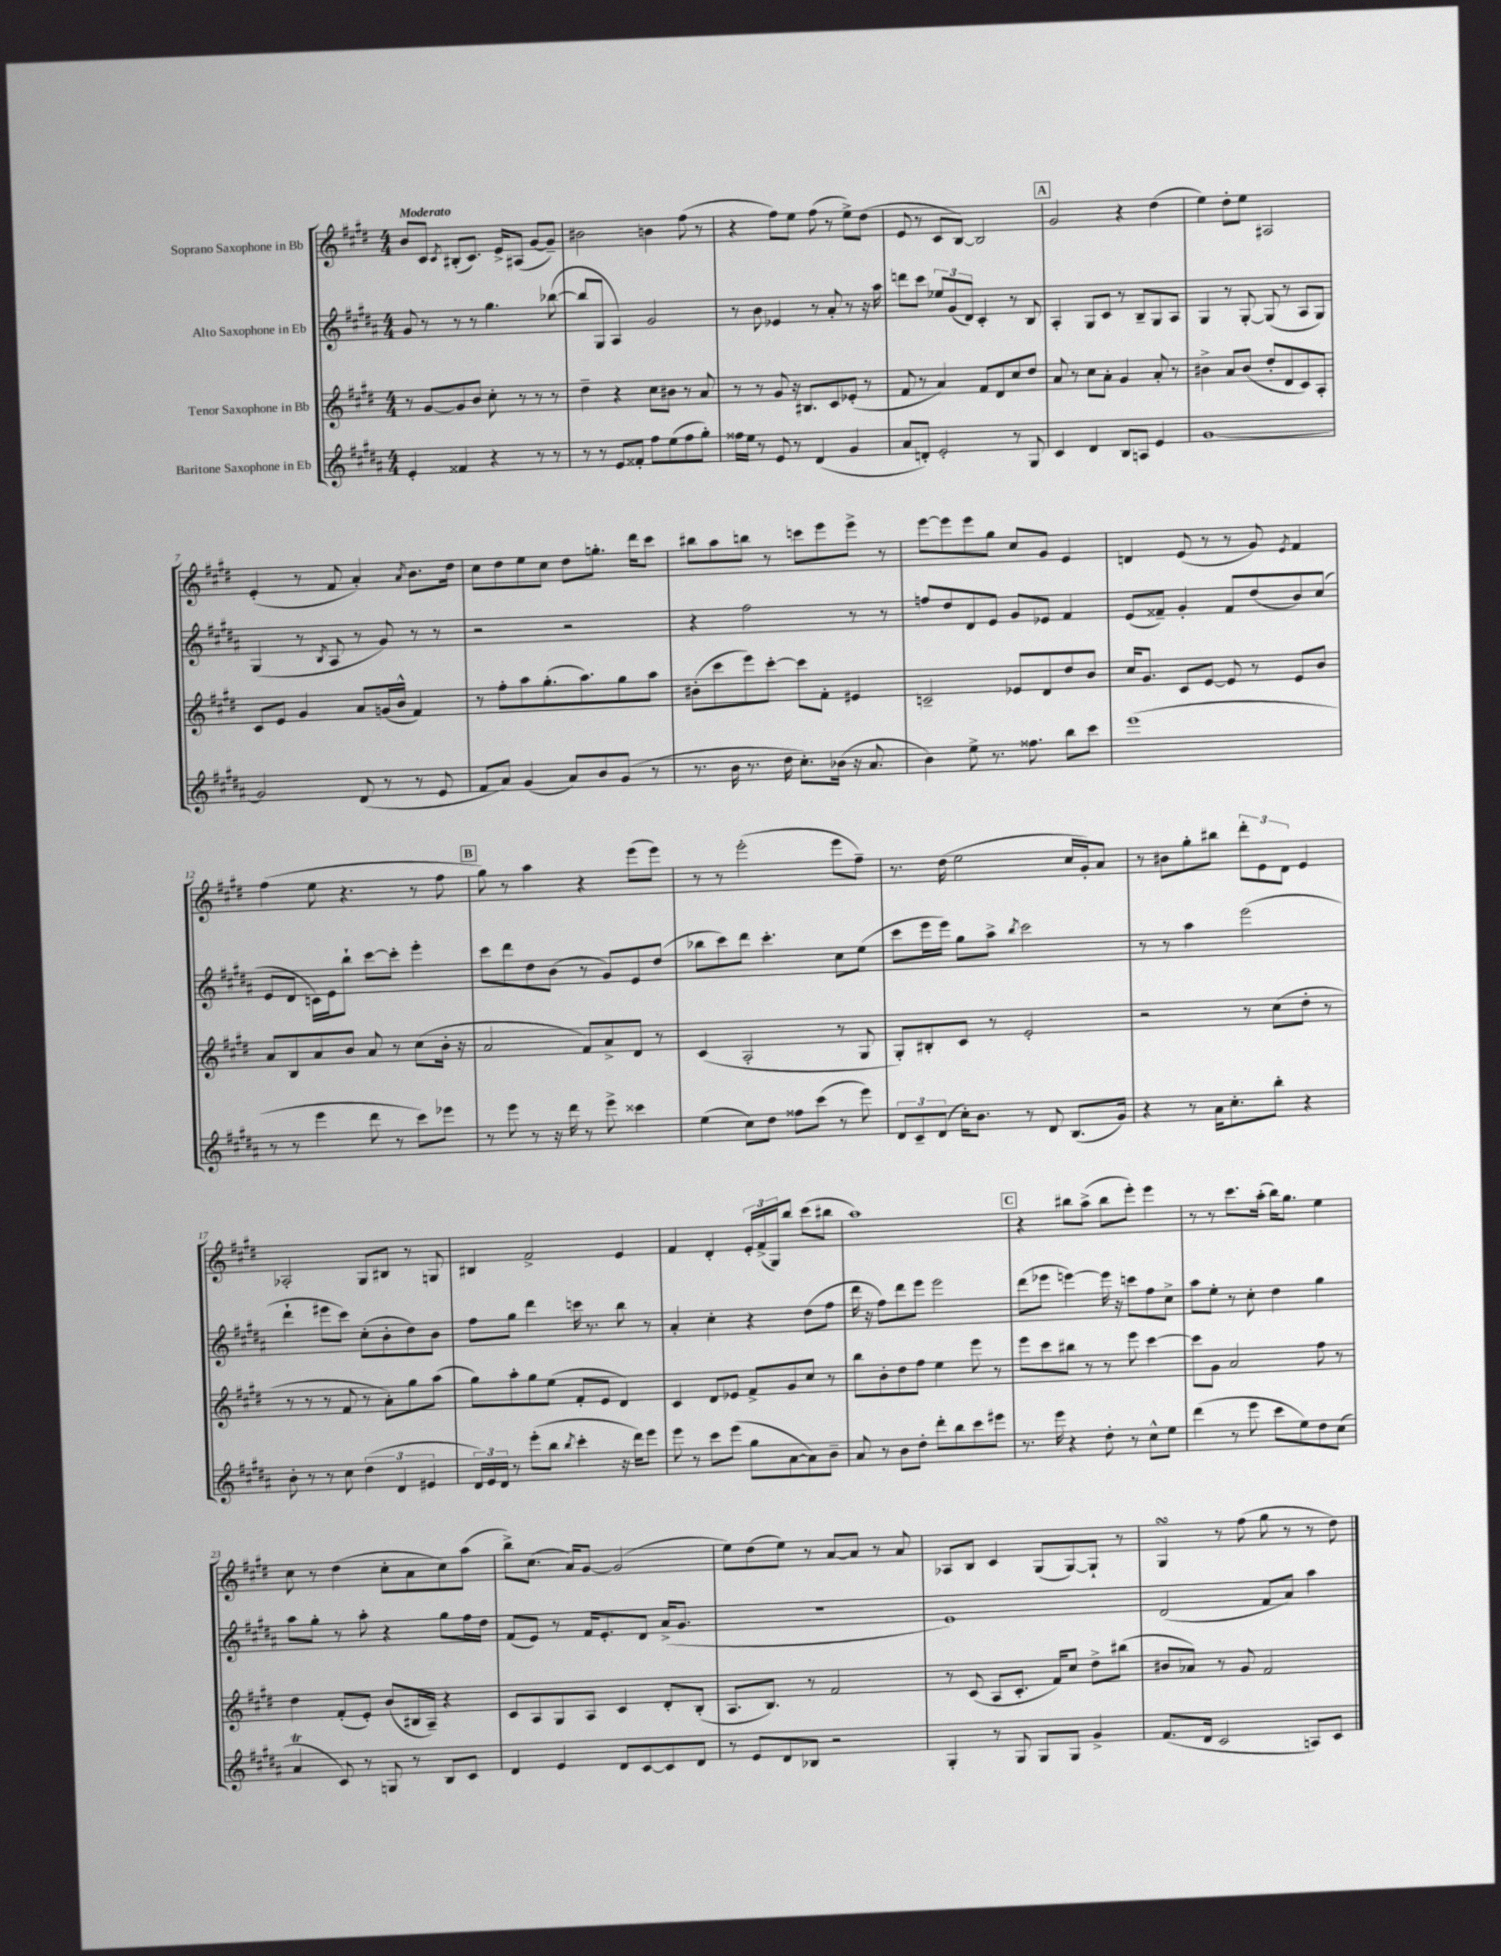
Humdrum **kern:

**kern	**kern	**kern	**kern
*part4	*part3	*part2	*part1
*staff4	*staff3	*staff2	*staff1
*I"Baritone Saxophone in Eb	*I"Tenor Saxophone in Bb	*I"Alto Saxophone in Eb	*I"Soprano Saxophone in Bb
*clefG2	*clefG2	*clefG2	*clefG2
*k[f#c#g#d#a#]	*k[f#c#g#d#]	*k[f#c#g#d#a#]	*k[f#c#g#d#]
*M4/4	*M4/4	*M4/4	*M4/4
=1	=1	=1	=1
!	!	!	!LO:TX:a:B:t=Moderato
4e'/	8r	8g#/	8b/L
.	[8g#/L	8r	8c#/J
.	.	.	8qc#/
4f##X/	8g#/]	8r	(8B#X'/L
.	8b/J	8r	8.c#/J)
4r	8cc#'\	4.gg#\	.
.	.	.	16e^/KL
.	8r	.	(8A#X/J
8r	8r	.	[8g#/L
8r	8r	([8bb-X\	8g#~/J])
=2	=2	=2	=2
8r	4dd#~\	8bb-/L]	2b#X\
8r	.	8G#/J	.
8e/L	4r	4A#/)	.
8f##X'/J	.	.	.
8ff#\L	8cc#\L	2g#/	4bn\
(8ee\	8b#X\J	.	.
8ff#\	8r	.	(8ff#\
8gg#'\J)	8a/	.	8r
=3	=3	=3	=3
16ff##X\LL	8r	8r	4r
16ee\JJ	.	.	.
8r	8r	8b\	.
8e/	8g#/	4e-X/	8ff#\L)
8r	16r	.	8ee\J
.	8.B#X/L	.	.
(4d#/	.	8r	(8ff#\
.	8c#/	8a#'/	8r
4g#/	(8e-X'/J	8r	8ee^\L)
.	8r	16r	(8dd#\J
.	.	16aa#\	.
=4	=4	=4	=4
8a#/L	8f#/	8dddn\L	8e/
8dn'/J)	8r	8ccc#\J	8r
2e'/	4a/)	12ee-X/L	8c#/L
.	.	(12g#/	.
.	.	.	[8B/J)
.	.	12d#/J)	.
.	8f#/L	4c#'/	2B/]
.	8d#/	.	.
8r	8cc#/	8r	.
8G#/	8dd#/J	8B/	.
!!LO:REH:place=s1:t=A
=5	=5	=5	=5
4c#/	8a/	4A#'/	2g#/
.	8r	.	.
4d#/	8cc#\L	8G#/L	.
.	8a'\J	8c#/J	.
8B/L	4g#/	8r	4r
8An/J	.	8B~/L	.
4e/	8a'/	8G#/	(4dd#\
.	8r	8A#/J	.
=6	=6	=6	=6
[1g#	4b#X^\	4G#/	4ee\)
.	8a/L	8r	8dd#'\L
.	(8b#/J	[8G#'/	8ee\J
.	8dd#'/L	(8G#/]	2A#X/
.	8d#/	8r	.
.	8c#/)	8A#/L	.
.	8A'/J	8G#/J)	.
!!LO:LB:g=z
=7	=7	=7	=7
2g#/]	8c#/L	(4G#/	(4e'/
.	8e/J	.	.
.	4g#/	8r	8r
.	.	8qB/	.
.	.	8A#/	8f#/
(8d#/	8a/L	8r	4a'/)
8r	(16gn/L	8g#/)	.
.	16b^^/JJ	.	.
.	.	.	8qa/
8r	4f#/)	8r	8.b\L
8e/	.	8r	.
.	.	.	16dd#\Jk
=8	=8	=8	=8
8f#/L	8r	2r	8cc#\L
8a#/J)	8ff#'\L	.	8dd#\
(4g#/	8aa\	.	8ee\
.	(8.gg#'\	.	8cc#\J
8a#/L)	.	2r	8dd#\L
.	8.aa\)	.	.
8b/	.	.	8.ggn'\J
(8g#/J	8gg#\	.	.
.	.	.	16ddd#\KL
8r	8aa\J	.	8ccc#\J
=9	=9	=9	=9
8.r	(8b#X'\L	4r	8bb#X\L
.	8ccc#\	.	8aa\
16b\	.	.	.
8.r	8eee\)	2ff#\	8bbn\J
.	[8ccc#'\J	.	8r
16dd#\	.	.	.
8.cc#'\L)	8ccc#\L]	.	8cccn\L
.	8f#'\J	.	8eee\
(16b-X\Jk	.	.	.
16r	4e#X/	8r	8eee^\J
8.a#/	.	.	.
.	.	8r	8r
=10	=10	=10	=10
4b\)	2cn~/	8ffn/L	[8eee\L
.	.	8dd#/	8eee\]
8ee^\	.	8d#/	8eee\
8.r	.	8e/J	8gg#\J
.	8e-X/L	8g#/L	8cc#/L
8.ff##X\	.	.	.
.	8d#/	8e-X/J	8g#/J
8bb\L	8dd#/	4f#/	4e/
8ccc#\J	8b/J	.	.
=11	=11	=11	=11
(1eee	16cc#/KL	(8e/L	4dn/
.	8.g#/J	.	.
.	.	8f##X~/J)	.
.	8c#/L	4g#'/	(8e/
.	[8e/J	.	8r
.	8e/]	8f##/L	8r
.	8r	(8dd#/	8g#/)
.	.	.	8qe/
.	8e/L	8b/)	4f#/
.	8b/J	(8cc#/J	.
!!LO:LB:g=z
=12	=12	=12	=12
8r	8a/L	8e/L	(4ff#\
8r	8B/	8d#/J	.
4eee\	8a/	16cn\LL)	8ee\
.	.	16e\J	.
.	8b/J	8bb`\J	4.r
8ddd#\	8a/	[8ccc#\L	.
8r	8r	8ccc#'\J]	.
8ccc#\L)	(8cc#\L	4eee'\	8r
8eee-X\J	16b'\Jk	.	8ff#\
.	16r	.	.
!!LO:REH:place=s1:t=B
=13	=13	=13	=13
8r	2a/	8ccc#\L	8gg#\)
8eee\	.	8ddd#\	8r
8r	.	8dd#\	4aa\
16r	.	(8b\J	.
16ddd#\	.	.	.
8r	8f#/L)	8r	4r
8eee^\	8a^/	8g#/L)	.
4ccc##X\	8d#/J	8e/	(8eee\L
.	8r	(8dd#/J	8eee\J)
=14	=14	=14	=14
(4ee\	(4c#/	8bb-X\L	8r
.	.	8ccc#\)	8r
8cc#\L)	2A'/	8ddd#\J	(2eee'\
8dd#\J	.	4.ccc#'\	.
8ff##X\L	.	.	.
(8ccc#\J	.	.	.
8r	8r	8cc#\L	8eee\L
8eee\)	8G#/	(8ee\J	8ff#~\J)
=15	=15	=15	=15
12d#/L	8G#'/L)	8ccc#\L	8.r
12c#~/	.	.	.
.	8B#X'/	16eee\L	.
(12d#/J	.	.	.
.	.	16eee\JJ)	(16dd#\
16cc#'\KL)	8c#/J	8gg#\L	2ee\
8.b\J	.	.	.
.	8r	8aa#^\J	.
.	.	8qbb/	.
8r	2e'/	2ccc#\	.
8d#/	.	.	.
(8.B/L	.	.	16cc#/LL
.	.	.	16g#'/J)
.	.	.	8a/J
16g#/Jk)	.	.	.
=16	=16	=16	=16
4r	2r	8r	8r
.	.	8r	8b#X\L
8r	.	4aa#\	8gg#'\
16a#\KL	.	.	8bb#X\J
8.cc#'\	.	.	.
.	8r	(2eee\	12ddd#'\L
.	.	.	12e\
8bb'\J	(8cc#\L	.	.
.	.	.	12d#\J
4r	8dd#'\J	.	4e/
.	8r	.	.
!!LO:LB:g=z
=17	=17	=17	=17
8b'\	8r	4ddd#`\	2A-X'/
8r	8r	.	.
8r	8r	8eee#X\L	.
8cc#\	8f#/	8ccc#\J)	.
(6dd#\	8r	(8cc#'\L	8G#/L
.	8a'\L)	8b'\	8B#X/J
6d#/	.	.	.
.	8gg#\	8dd#\)	8r
6e#X/	.	.	.
.	(8aa\J	8b\J	8Gn/
=18	=18	=18	=18
24d#/LL)	8gg#\L)	8ff#\L	4B#X/
24e/	.	.	.
24d#/JJ	.	.	.
8r	8aa'\	8gg#\J	.
(8eee'\L	8gg#\	4ddd#\	2f#^/
8bb\J	(8ee\J	.	.
8qbb/	.	.	.
4ccc#'\	8f#'/L	16cccn\	.
.	.	8.r	.
.	8e/J	.	.
16r	4d#/)	8bb\	4e/
16ddd#\KL)	.	.	.
8eee\J	.	8r	.
=19	=19	=19	=19
8eee\	4c#/	4a#'/	4f#/
8r	.	.	.
8ccc#\L	8d#/L	4cc#'\	4d#'/
(8eee\J	8e-X/J	.	.
8gg#\L	8f#^/L	4r	24e'/LL
.	.	.	(24f#^/
.	.	.	24G#/J)
[8a#\	8g#/	.	8bb/J
8a#\])	8cc#/J	(8dd#\L	(8ccc#\L
8b~\J	8r	8ff#\J	8bb#X\J
=20	=20	=20	=20
8a#/	8bb\L	16ddd#\	1aa)
.	.	16r	.
8r	8b'\	8ff#\L)	.
8b\L	8dd#\	8ddd#\	.
8dd#'\J	8ff#\J	8eee\J	.
8ddd#'\L	4ee\	2eee\	.
8bb\	.	.	.
8ccc#\	8eee\	.	.
8eee#X\J	8r	.	.
!!LO:REH:place=s1:t=C
=21	=21	=21	=21
8.r	8eee\L	(8ddd#\L	4r
.	8ccc#\	8eee-X\J	.
16eee\	.	.	.
4r	8bb#X\J	[4eeen\)	8bb#X\L
.	8r	.	(8aa^\J
8dd#'\	8r	16eee\]	8bb#\L
.	.	16r	.
8r	8eee\	8cccn\L	8eee'\J)
8cc#^^\L	[4ccc#\	8ff#\	4eee\
8ee\J	.	8cc#^\J	.
=22	=22	=22	=22
(4ddd#\	8ccc#\L]	8aa#\L	8r
.	8g#\J	8ee'\J	8r
8r	2a/	8r	8.ccc#\L
8eee\	.	8cc#'\	.
.	.	.	(16aa'\Jk
8ccc#\L	.	4dd#\	16bb\KL)
.	.	.	8.gg#\J
8ee\)	.	.	.
8dd#\	8ff#\	4gg#\	4ee\
(8cc#\J	8r	.	.
!!LO:LB:g=z
=23	=23	=23	=23
4a#t/	4dd#\	8aa#\L	8cc#\
.	.	8gg#'\J	8r
8c#/)	(8f#'/L	8r	(4dd#\
8r	8e'/J)	8aa#'\	.
8Gn/	(8b/L	4r	8cc#'\L
8r	16B#X/L	.	8a\
.	16A~/JJ)	.	.
8B/L	4r	8gg#\L	8cc#\)
8c#/J	.	16ff#\L	(8aa\J
.	.	16dd#\JJ	.
=24	=24	=24	=24
4d#/	8c#/L	(8f#/L	8bb^\L)
.	8A/	8e/J)	(8.cc#\J
4e/	8G#/	8r	.
.	.	.	16a/KL)
.	8A/J	16f#/KL	[8g#/J
.	.	8.e'/	.
8d#/L	4c#/	.	(2g#/]
[8c#/	.	8d#/J	.
8c#/]	8d#'/L	(16a#^/KL	.
.	.	8.g#/J	.
8d#/J	(8B'/J	.	.
=25	=25	=25	=25
8r	8.A/L	1r	8ee\L)
8e/L	.	.	(8dd#\
.	8.B/J)	.	.
8d#/	.	.	8ee\J)
8B-X/J	8r	.	8r
2r	2f#/	.	[8a/L
.	.	.	8a/J]
.	.	.	8r
.	.	.	8a/
=26	=26	=26	=26
4G#'/	8r	1e)	8A-X/L
.	(8c#/	.	8B/J
8r	8A/L	.	4c#/
8G#/	8.c#'/J	.	.
8G#/L	.	.	(8G#/L
.	16f#/KL)	.	.
8G#/J	8cc#/J	.	[8G#/)
4g#^/	8dd#^\L	.	8G#`/J]
.	(8bb#X\J	.	8r
=27	=27	=27	=27
(8.f#/L	8b#X/L	(2d#/	4G#sSsS/
.	8a-X/J)	.	.
16d#/Jk	.	.	.
2c#/	8r	.	8r
.	8g#/	.	(8ff#\
.	2f#/	8f#/L	8gg#\
.	.	8a#/J)	8r
8An/L)	.	4aa#\	8r
8c#/J	.	.	8dd#\)
==	==	==	==
*-	*-	*-	*-
